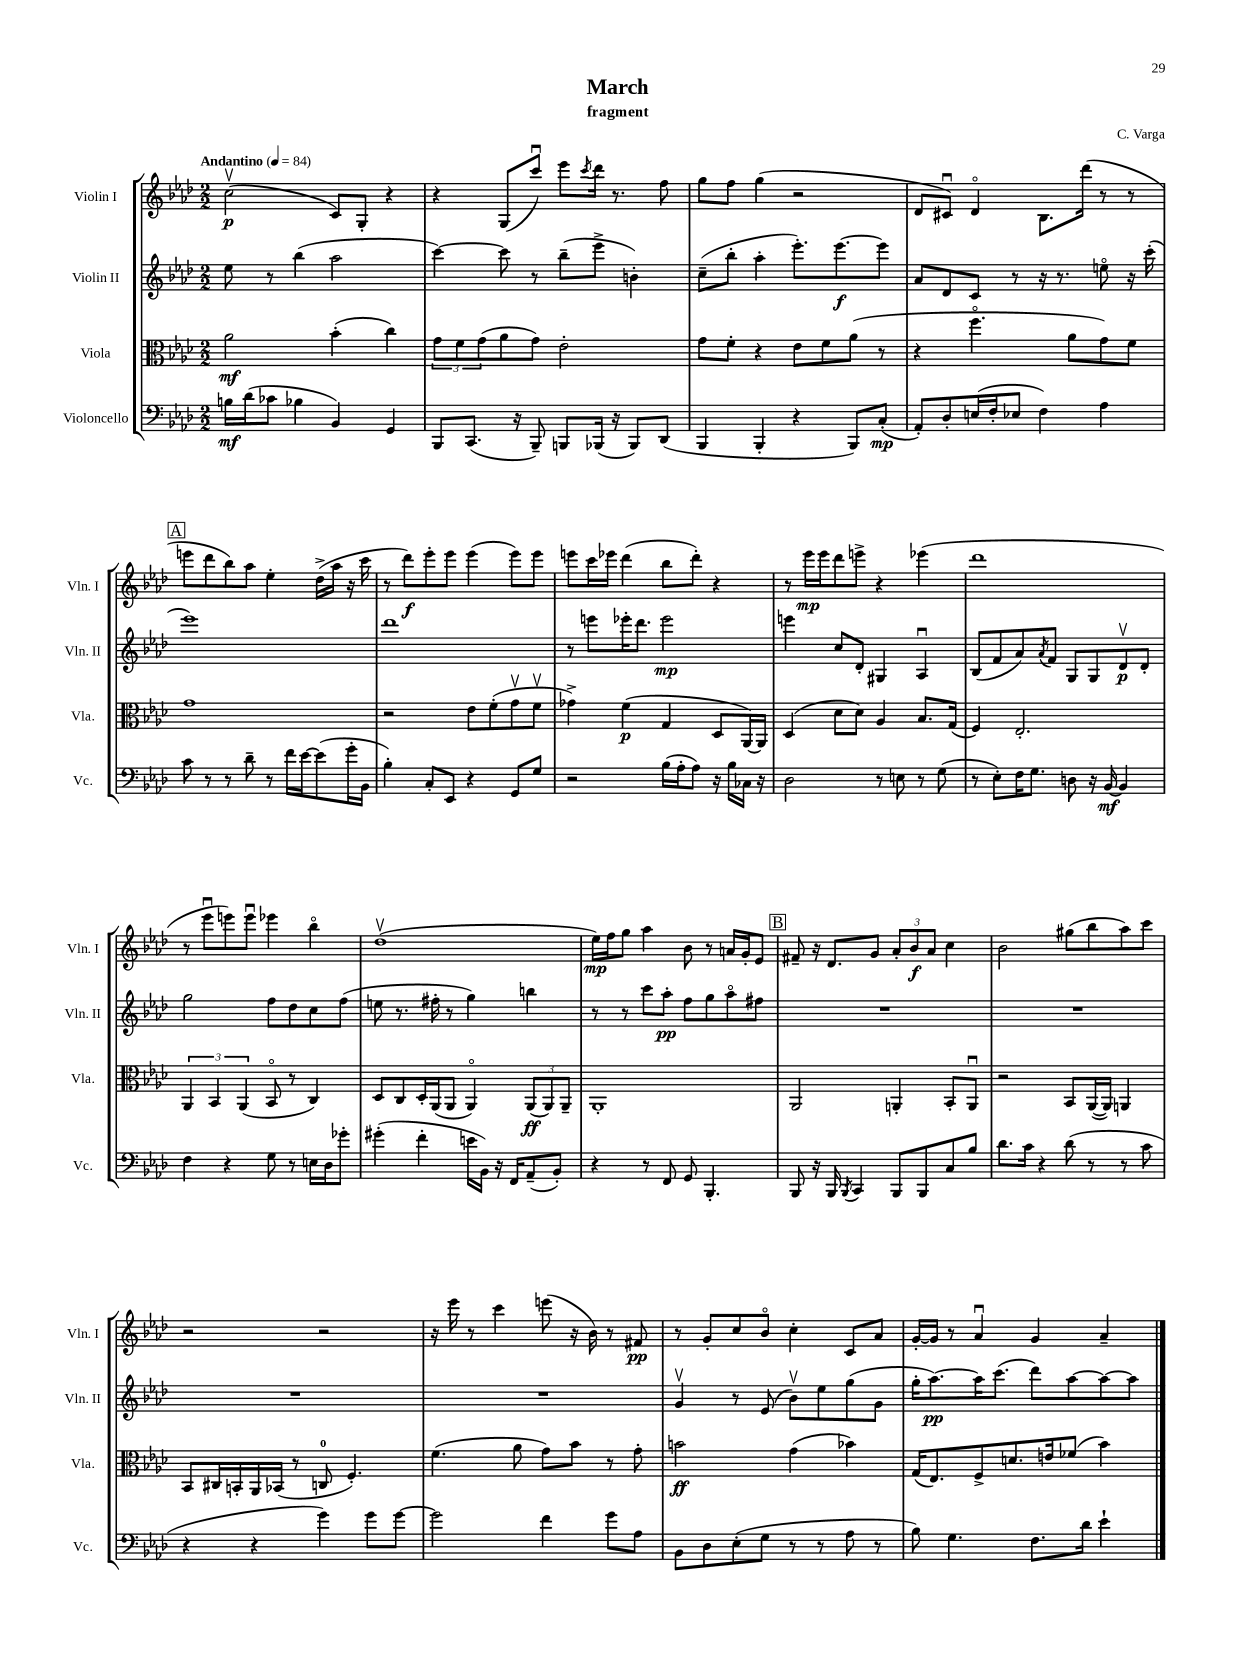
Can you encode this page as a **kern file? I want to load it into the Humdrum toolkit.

**kern	**kern	**kern	**kern
*staff4	*staff3	*staff2	*staff1
*clefF4	*clefC3	*clefG2	*clefG2
*k[b-e-a-d-]	*k[b-e-a-d-]	*k[b-e-a-d-]	*k[b-e-a-d-]
*M2/2	*M2/2	*M2/2	*M2/2
*MM84	*MM84	*MM84	*MM84
16B\LL	2a-\	8ee-\	(2ccv\
(16d-\J	.	.	.
8c-\J	.	8r	.
4B-\	.	(4bb-\	.
4BB-/)	(4b-'\	2aa-\	8c/L)
.	.	.	8G'/J
4GG/	4cc\)	.	4r
=	=	=	=
8BBB-/L	12g\L	[4ccc\)	4r
.	12f\	.	.
(8.CC/J	.	.	.
.	(12g\	.	.
.	8a-\	8ccc\]	(8G/L
16r	.	.	.
8BBB-~/)	8g\J)	8r	8cccu/J)
8BBB/L	2e-'\	(8bb-~\L	8eee-\L
.	.	.	8qccc/
(16BBB-/Jk	.	8eee-^\J	16ddd-\Jk
16r	.	.	8.r
8BBB-/L)	.	4b'\)	.
(8DD-/J	.	.	8ff\
=	=	=	=
4BBB-/	8g\L	(8cc~\L	8gg\L
.	8f'\J	8bb-'\J	8ff\J
4BBB-'/	4r	4aa-'\	(4gg\
4r	8e-\L	8.eee-'\L)	2r
.	8f\	.	.
.	.	[8.eee-\	.
8BBB-/L)	(8a-\J	.	.
(8C'/J	8r	8eee-\]J	.
=	=	=	=
8AA-'/L)	4r	8a-/L	8d-/L
8D-'/	.	8d-/	8c#u/J)
(16E/L	4.ffo\	8c/J	4d-o/
16F'/J	.	.	.
8E-/J	.	8r	.
4F\)	.	16r	8.B-\L
.	.	8.r	.
.	8a-\L	.	.
.	.	.	(16ddd-\Jk
4A-\	8g\)	8eeo\	8r
.	8f\J	16r	8r
.	.	(16ccc'\	.
=	=	=	=
8c\	1g	1eee-)	8eee\L
8r	.	.	8ddd-\
8r	.	.	8bb-\)
8d-~\	.	.	8aa-\J
8r	.	.	4ee-'\
16f\LL	.	.	.
[16e-\J	.	.	.
(8e-\]	.	.	(16dd-^\LL
.	.	.	16aa-\JJ
16g'\L	.	.	16r
16BB-\JJ	.	.	16ccc\
=	=	=	=
4B-'\)	2r	1ddd-	8r
.	.	.	8ddd-\L)
8C'/L	.	.	8eee-'\
8EE-/J	.	.	8eee-\J
4r	8e-\L	.	(4eee-\
.	(8f'\	.	.
8GG/L	8gv\	.	8eee-\L)
8G/J	8fv\J	.	8eee-\J
=	=	=	=
2r	4g-^\)	8r	8eee\L
.	.	8eee\L	16ccc\L
.	.	.	16eee-\JJ
.	(4f\	16eee-'\K	(4ddd-\
.	.	8.ddd-\J	.
(16B-\LL	4G/	2eee-\	8bb-\L
16A-'\J	.	.	.
8A-\J)	.	.	8ddd-'\J)
16r	8D-/L	.	4r
16B-\LL	.	.	.
16C-\JJ	[16AA-/L)	.	.
16r	16AA-/]JJ	.	.
=	=	=	=
2D-\	(4D-/	4eee\	8r
.	.	.	16eee-\LL
.	.	.	16eee-\J
.	8d-\L	8cc/L	8ddd-\
.	8d-\J)	8d-'/J	8eee^\J
8r	4A-/	4G#/	4r
8E\	.	.	.
8r	8.B-/L	4A-u/	(4eee-\
(8G\	.	.	.
.	(16G/Jk	.	.
=	=	=	=
8r	4F/)	(8B-/L	1ddd-
8E-'\L)	.	8f/	.
16F\K	2.E-'/	8a-/)	.
8.G\J	.	.	.
.	.	8qa-/	.
.	.	8f/J	.
8D\	.	8G/L	.
16r	.	8G/	.
[16BB-/	.	.	.
4BB-/]	.	8d-v/	.
.	.	8d-'/J	.
=	=	=	=
4F\	6AA-/	2gg\	8r
.	.	.	8eee-u\L
.	6BB-/	.	.
4r	.	.	8eee\)
.	(6AA-/	.	.
.	.	.	8eeeu\J
8G\	8BB-o/	8ff\L	4eee-\
8r	8r	8dd-\	.
16E\LL	4C/)	8cc\	4bb-o\
16D-\J	.	.	.
8g-'\J	.	(8ff\J	.
=	=	=	=
(4g#'\	8D-/L	8ee\	(1dd-v
.	8C/	8.r	.
4f'\	16D-'/L	.	.
.	(16AA-/J	16ff#'\	.
.	8AA-/J	8r	.
16e\LL	4AA-o/)	4gg\)	.
16BB-\JJ)	.	.	.
16r	.	.	.
16FF/LK	.	.	.
(8AA-~/	(12AA-/L	4bb\	.
.	12AA-/)	.	.
8BB-'/J)	.	.	.
.	12AA-~/J	.	.
=	=	=	=
4r	1AA-'	8r	16ee-\LL)
.	.	.	16ff\J
.	.	8r	8gg\J
8r	.	8ccc\L	4aa-\
8FF/	.	8aa-'\J	.
8GG/	.	8ff\L	8b-\
4.BBB-'/	.	8gg\	8r
.	.	8aa-o\	16a/LL
.	.	.	16g'/J
.	.	8ff#\J	8e-/J
=	=	=	=
8BBB-/	2AA-/	1r	8f#~/
16r	.	.	16r
16BBB-/	.	.	8.d-/L
8qBBB-/	.	.	.
4CC/	.	.	.
.	.	.	8g/J
8BBB-/L	4AA'/	.	12a-'/L
.	.	.	12b-/
8BBB-/	.	.	.
.	.	.	12a-/J
8C/	8BB-'/L	.	4cc\
8B-/J	8AAu/J	.	.
=	=	=	=
8.d-\L	2r	1r	2b-\
16c\Jk	.	.	.
4r	.	.	.
(8d-\	8BB-/L	.	(8gg#\L
8r	([16AA-/L	.	8bb-\
.	16AA-/]JJ)	.	.
8r	4AA/	.	8aa-\)
8c\	.	.	8ccc\J
=	=	=	=
4r	8BB-/L	1r	2r
.	16C#/L	.	.
.	16BB'/	.	.
4r	16AA-/	.	.
.	(16BB-/JJ	.	.
.	8r	.	.
4g\)	8C/	.	2r
.	4.F'/)	.	.
8g\L	.	.	.
[8g\J	.	.	.
=	=	=	=
2g\]	(4.f\	1r	16r
.	.	.	16eee-\
.	.	.	8r
.	.	.	4ccc\
.	8a-\	.	.
4f\	8g\L)	.	(8eee\
.	8b-\J	.	16r
.	.	.	16b-\)
8g\L	8r	.	8r
8A-\J	8g'\	.	8f#/
=	=	=	=
8BB-\L	2b\	4gv/	8r
8D-\	.	.	8g'/L
(8E-'\	.	8r	8cc/
8G\J	.	(8e-/	8b-o/J
8r	(4g\	8b-v\L)	4cc'\
8r	.	8ee-\	.
8A-\	4b-\)	(8gg\	8c/L
8r	.	8g\J	8a-/J
=	=	=	=
8B-\)	(16G/LK	16gg'\LK	[16g'/LL
.	8.E-/)	[8.aa-\)	16g/]JJ
4.G\	.	.	8r
.	8F^/	16aa-\]K	4a-u/
.	.	(8.ccc\J	.
.	8.d/	.	.
8.F\L	.	8ddd-\L)	4g/
.	16e/k	.	.
.	(8f-/J	[8aa-\	.
16d-\Jk	.	.	.
4e-`\	4b-\)	8aa-\_	4a-~/
.	.	8aa-\]J	.
==	==	==	==
*-	*-	*-	*-
